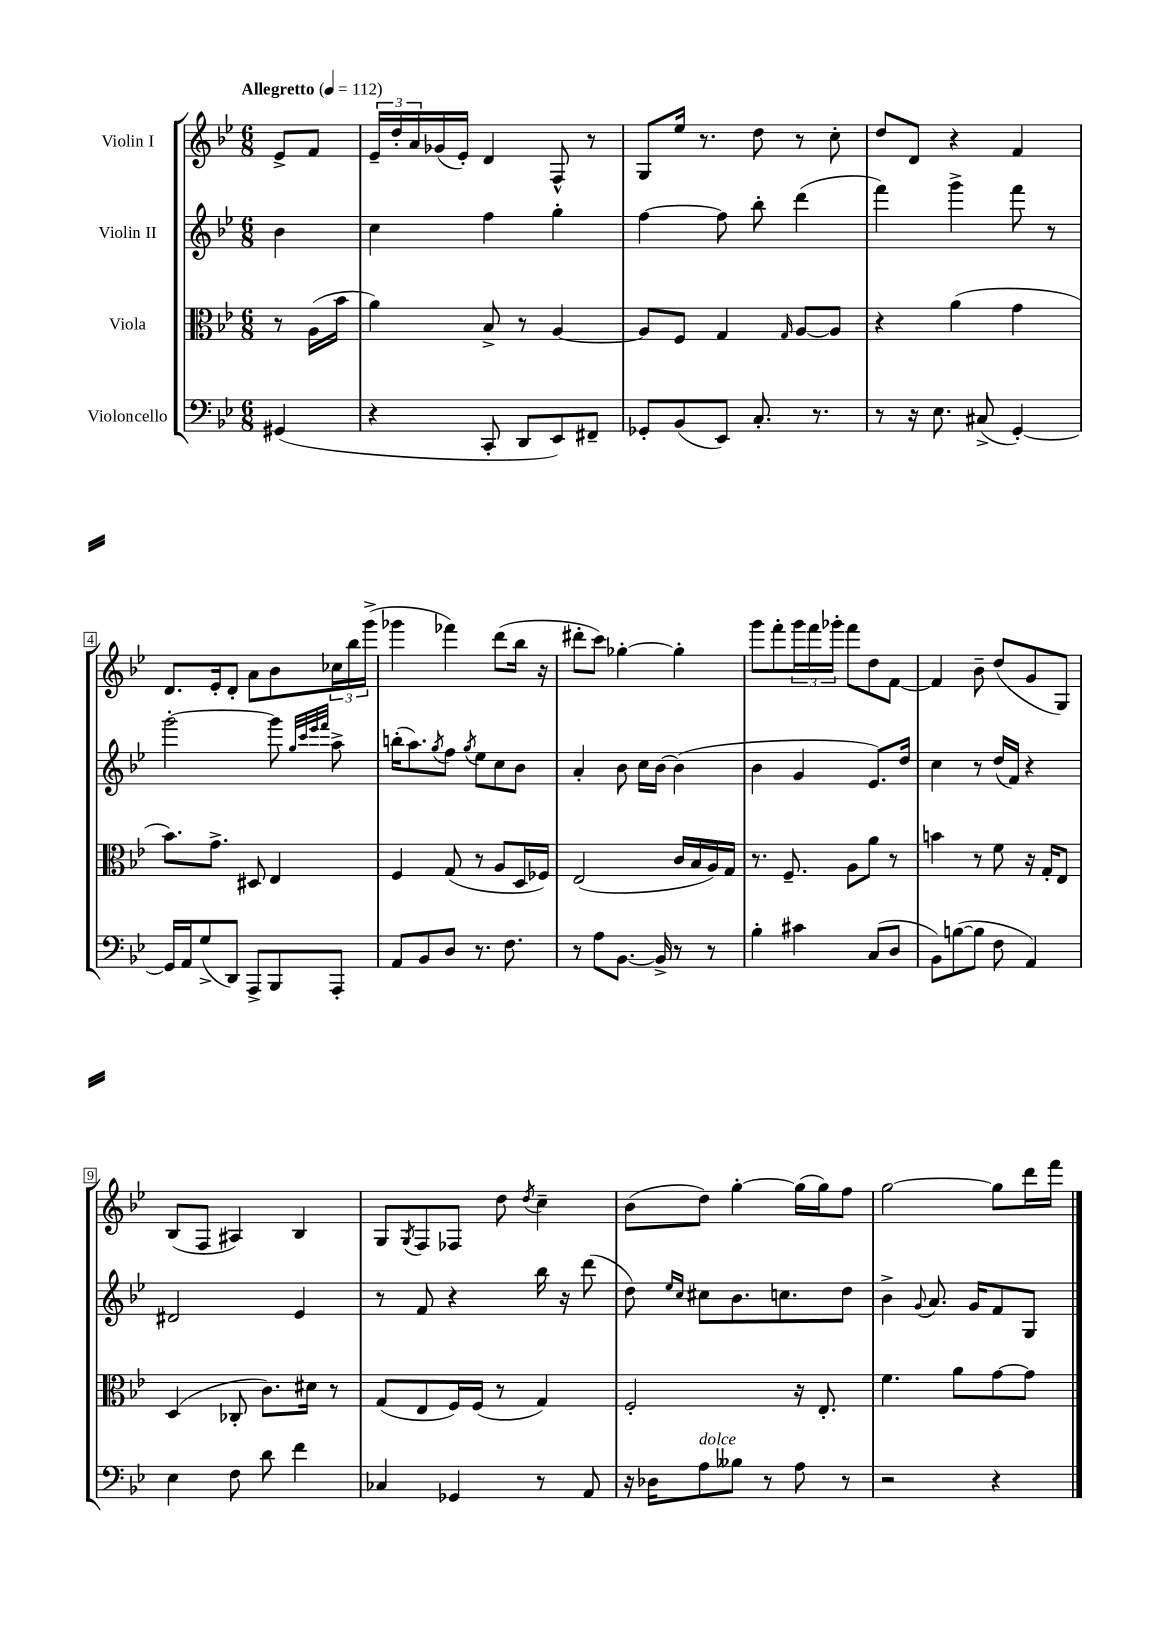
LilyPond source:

<<
\new StaffGroup <<
\new Staff = "s0" \with { instrumentName = "Violin I" } {
    \clef treble \key bes \major \numericTimeSignature \time 6/8 \partial 4 \tempo "Allegretto" 4 = 112
    ees'8-> f'8 |
    \tuplet 3/2 { ees'16-- d''16-. a'16 } ges'16( ees'16-.) d'4 f8-^ r8 |
    g8 ees''16 r8. d''8 r8 c''8-. |
    d''8 d'8 r4 f'4 |
    d'8. ees'16-. d'8-. a'8 bes'8 \tuplet 3/2 { ces''16 bes''16 g'''16->( } |
    ges'''4 fes'''4) d'''8( bes''16 r16 |
    dis'''8-. c'''8) ges''4~-. ges''4-. |
    g'''8 f'''8-. \tuplet 3/2 { g'''16 f'''16 ges'''16-. } f'''8 d''8 f'8~ |
    f'4 bes'8-- d''8( g'8 g8) |
    bes8( f8 ais4) bes4 |
    g8 \acciaccatura { g8 } f8 fes8 d''8 \acciaccatura { d''8 } c''4-- |
    bes'8( d''8) g''4~-. g''16( g''16) f''8 |
    g''2~ g''8 d'''16 f'''16 \bar "|." |
}
\new Staff = "s1" \with { instrumentName = "Violin II" } {
    \clef treble \key bes \major \numericTimeSignature \time 6/8 \partial 4
    bes'4 |
    c''4 f''4 g''4-. |
    f''4~ f''8 bes''8-. d'''4( |
    f'''4) g'''4-> f'''8 r8 |
    g'''2~-. g'''8 \grace { g''32 c'''32 ees'''32 f'''32 } a''8-> |
    b''16-.( a''8.) \acciaccatura { g''8 } f''8 \acciaccatura { g''8 } ees''8 c''8 bes'8 |
    a'4-. bes'8 c''16 bes'16~ bes'4( |
    bes'4 g'4 ees'8.) d''16 |
    c''4 r8 d''16( f'16) r4 |
    dis'2 ees'4 |
    r8 f'8 r4 bes''16 r16 d'''8( |
    d''8) \grace { ees''16 c''16 } cis''8 bes'8. c''8. d''8 |
    bes'4-> \appoggiatura { g'8 } a'8. g'16 f'8 g8 \bar "|." |
}
\new Staff = "s2" \with { instrumentName = "Viola" } {
    \clef alto \key bes \major \numericTimeSignature \time 6/8 \partial 4
    r8 a16( bes'16 |
    a'4) bes8-> r8 a4~ |
    a8 f8 g4 \grace { g16 } a8~ a8 |
    r4 a'4( g'4 |
    bes'8.) g'8.-> dis8 ees4 |
    f4 g8( r8 a8 d16 fes16) |
    ees2( c'16 bes16 a16) g16 |
    r8. f8.-- a8 a'8 r8 |
    b'4 r8 f'8 r16 g16-. ees8 |
    d4( ces8-. c'8.) dis'16 r8 |
    g8( ees8 f16) f16( r8 g4) |
    f2-. r16 ees8.-. |
    f'4. a'8 g'8~ g'8 \bar "|." |
}
\new Staff = "s3" \with { instrumentName = "Violoncello" } {
    \clef bass \key bes \major \numericTimeSignature \time 6/8 \partial 4
    gis,4( |
    r4 c,8-. d,8 ees,8) fis,8-- |
    ges,8-. bes,8( ees,8) c8.-. r8. |
    r8 r16 ees8. cis8->( g,4~-.) |
    g,16 a,16 g8->( d,8) a,,8-> bes,,8 a,,8-. |
    a,8 bes,8 d8 r8. f8. |
    r8 a8 bes,8.~ bes,16-> r8 r8 |
    bes4-. cis'4 c8( d8 |
    bes,8) b8~( b8 f8 a,4) |
    ees4 f8 d'8 f'4 |
    ces4 ges,4 r8 a,8 |
    r16 des16 a8^\markup { \italic "dolce" } beses8 r8 a8 r8 |
    r2 r4 \bar "|." |
}
>>
>>
\layout { \context { \Score \override BarNumber.stencil = #(make-stencil-boxer 0.1 0.3 ly:text-interface::print) } }
